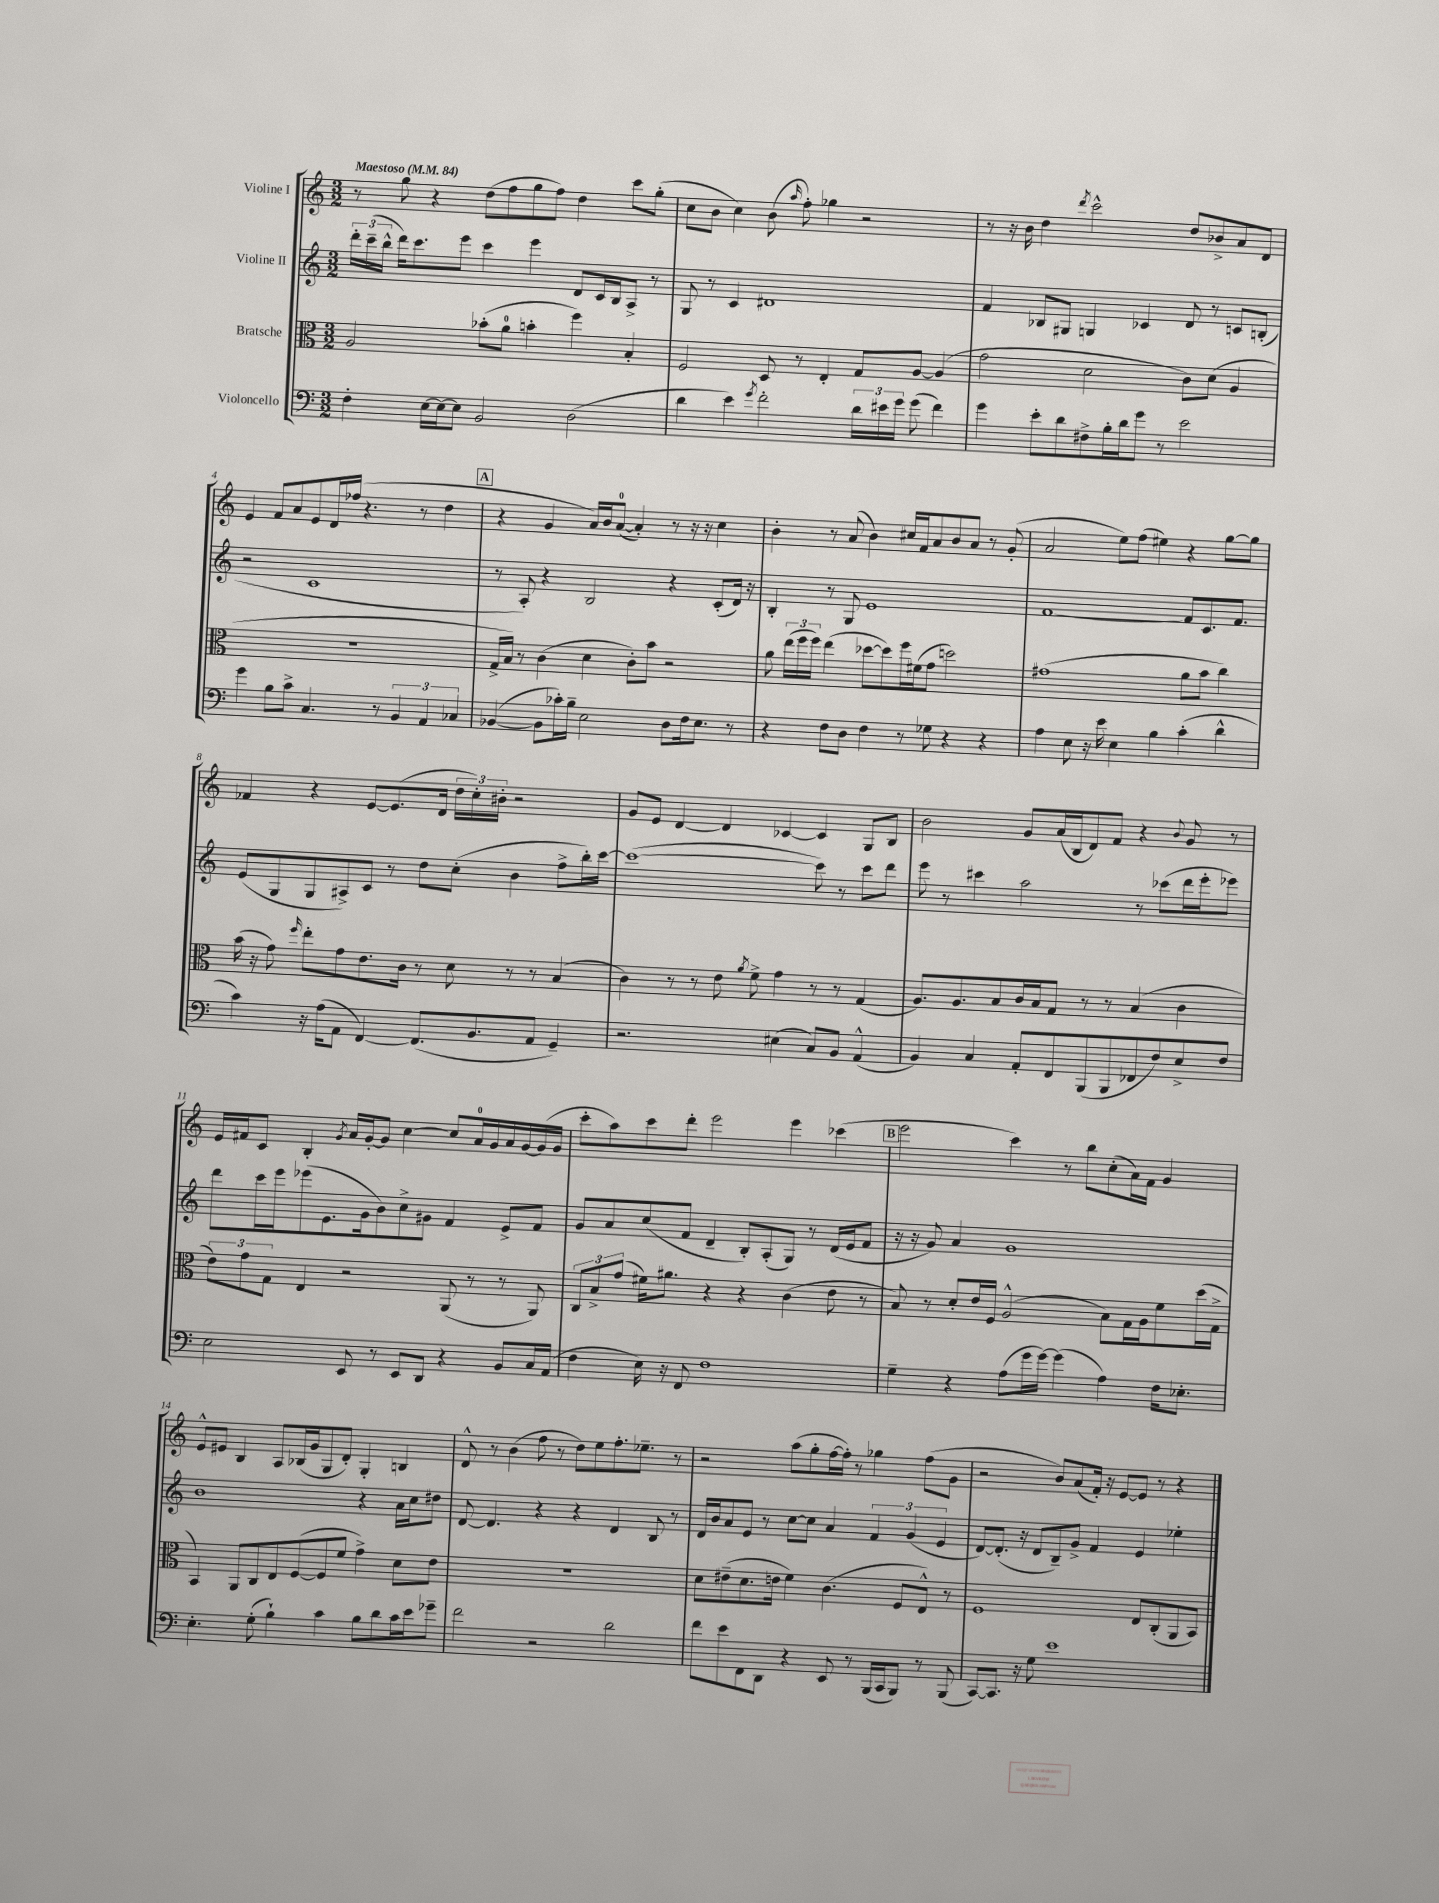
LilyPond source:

<<
\new StaffGroup <<
\new Staff = "s0" \with { instrumentName = "Violine I" } {
    \clef treble \key c \major \numericTimeSignature \time 3/2 \tempo "Maestoso" 4 = 84
    \autoBeamOff r8 g''8 r4 d''8[( f''8 g''8 f''8]) d''4 c'''8[ g''8]-.( |
    c''8[ b'8] c''4) b'8( \grace { a''16 } f''8-.) ges''4 r2 |
    r8 r16 b'16 d''4 \acciaccatura { d'''8 } c'''2-^ d''8[ bes'8-> a'8 d'8] |
    e'4 f'8[ a'8 e'8 d'16 fes''16]( r4. r8 d''4 |
    \mark \markup { \box "A" } r4 g'4 a'16[) b'16 a'8]-0~( a'4-.) r8 r16 r16 c''4 |
    b'4-. r8 a'8( b'4) cis''16[ f'16 a'8 b'8 a'8] r8 g'8-.( |
    a'2 e''8[) f''8]( eis''4) r4 g''8[~ g''8] |
    fes'4 r4 e'8[~ e'8.( d'16] \tuplet 3/2 { d''16[ c''16-.) bis'16]-. } r2 |
    g'8[ e'8] d'4~ d'4 ces'4~ ces'4 g8[ b8] |
    b'2 g'8[ a'16( b16 d'8) f'8] r4 \appoggiatura { b'8 } g'8 r8 |
    e'16[ fis'16 c'8] b4-. \acciaccatura { g'8 } a'16[ g'16~-. g'8] c''4~ c''8[ a'16-0 g'16 a'16 g'16~ g'16( g'16] |
    c'''8[-. a''8) c'''8 d'''8]-. e'''2 e'''4 ces'''4( |
    \mark \markup { \box "B" } e'''2 c'''4) r8 b''8[ c''8-.( a'16) f'16] g'4 |
    e'8[-^ eis'8] b4 a8[ bes16( g'16 g8 d'8]-.) g4-. b4 |
    d'8-^ r8 b'4( f''8 r8 d''8[) e''8 f''8.-. ees''8.]-- r8 |
    r2 a''8[( g''8-. f''16~ f''16]-.) r8 ges''4 f''8[( g'8] |
    r2 b'8[) a'8( f'16]-.) r16 e'8[~ e'8] r8 r4 \bar "|." |
}
\new Staff = "s1" \with { instrumentName = "Violine II" } {
    \clef treble \key c \major \numericTimeSignature \time 3/2
    \autoBeamOff \tuplet 3/2 { d'''16[-. c'''16--( b''16]-^ } d'''16[) c'''8. e'''8] c'''4 e'''4 d'8[ c'16 b16 a8]-> r8 |
    g8 r8 c'4 dis'1 |
    f'4 bes8[ gis8] g4 ces'4 d'8 r8 c'8[ b8]-.( |
    r2 c'1 |
    \mark \markup { \box "A" } r8 a8-.) r4 b2 r4 c'8[-.( d'16]) r16 |
    b4-. r8 g8 e'1 |
    f'1~ f'8[ c'8. f'8.] |
    e'8[( g8 g8 ais8->) c'8] r8 d''8[ c''8]-.( b'4 f''8[-> b''16-.) c'''16]~ |
    c'''1~( c'''8) r8 c'''8[ d'''8] |
    e'''8 r8 cis'''4 a''2 r8 ces'''8[( d'''16 e'''16-. ees'''8]) |
    d'''8[ c'''16 e'''16 ees'''8( e'8. g'16 b'8) c''8-> gis'8] f'4 e'8[-> f'8] |
    g'8[ a'8 c''8( f'8] d'4-- b8[-.) a8-.( g8]) r8 d'16[( e'16 f'8] |
    \mark \markup { \box "B" } r16 r16 g'8) a'4 g'1 |
    b'1 r4 a'16[ c''16 dis''8] |
    d'8~ d'4. r4 r4 d'4 b8 r8 |
    d'16[ b'16 a'8 e'8] r8 c''8[~ c''8] a'4 \tuplet 3/2 { f'4 g'4( e'4 } |
    d'8[~) d'8.]-.( r16 d'8[ b8--) g'8]-> f'4 e'4 ees''4-. \bar "|." |
}
\new Staff = "s2" \with { instrumentName = "Bratsche" } {
    \clef alto \key c \major \numericTimeSignature \time 3/2
    \autoBeamOff a2 bes'8[-.( a'8]-0 b'4-. f''4) b4-. |
    f2 d8 r8 e4-. g8[ a8]~ a4( |
    g'2 d'2 c'8[) d'8]( a4 |
    R1. |
    \mark \markup { \box "A" } g16[-> b16]) r8 c'4( d'4 c'8[-.) b'8] r2 |
    a'8 \tuplet 3/2 { e''16[( f''16 f''16]) } e''4( des''8[~ des''8) f''16 fis'16( g'8] d''2) |
    gis'1( a'8[ b'8] c''4) |
    b'16( r16 g'8) \grace { f''16 } e''8[-. g'8 e'8. c'16] r8 d'8 r8 r8 b4( |
    c'4) r8 r8 e'8 \acciaccatura { a'8 } f'8-> g'4 r8 r8 g4( |
    a8.[) a8. b8 c'16 b16 g8] r8 r8 b4( c'4 |
    \tuplet 3/2 { e'8[) g'8 g8] } e4 r2 a,8( r8 r8 a,8) |
    \tuplet 3/2 { c8[ b8-> g'8]( } fis'16[) ais'8.] r4 r4 c'4( e'8 r8 |
    \mark \markup { \box "B" } b8) r8 d'8[-. e'16 f16] a2-^( b8[) g16 a16 f'8 d''16( g16]-> |
    b,4) a,8[ c8 e8 f8~( f8 f'8] g'4->) d'8[ e'8] |
    R1. |
    d'8[ eis'8--( d'8. e'16] f'4) c'4.( f8[ e8]-^) r8 |
    f1 e8[ c8-.( a,8 b,8]) \bar "|." |
}
\new Staff = "s3" \with { instrumentName = "Violoncello" } {
    \clef bass \key c \major \numericTimeSignature \time 3/2
    \autoBeamOff f4-. e16[~ e16~ e8] b,2 d2( |
    d'4 e'4) \acciaccatura { g'8 } f'2-. \tuplet 3/2 { d'16[ eis'16 g'16] } g'8( f'4) |
    g'4 e'8[-. d'8 fis8-> b16-. d'16 g'8] r8 e'2 |
    g'4 b8[ c'8]-> c4. r8 \tuplet 3/2 { b,4 a,4 ces4 } |
    \mark \markup { \box "A" } bes,4~( bes,8[ ces'16-.) b16]-- e2 d8[ f16 e8.] r8 |
    r4 f8[ d8] f4 r8 ges8 r4 r4 |
    a4 e8 r16 e'16 e4 b4 c'4-.( d'4-^ |
    c'4) r16 a16[( a,8] f,4~) f,8.[( b,8. a,8] g,4--) |
    r2. eis4( c8[) b,8] a,4-^( |
    b,4) c4 a,8[-. f,8 b,,8( b,,8 fes,8 f8) e8-> f8] |
    e2 e,8 r8 e,8[ d,8] r4 b,8[ c16 a,16]( |
    f4 e16) r16 f,8 f1 |
    \mark \markup { \box "B" } g4-- r4 a8[( g'16 g'16]~) g'4( a4) f16[ ees8.]-. |
    e4.-. g8-.( b4-!) c'4 b8[ d'8 c'16 e'16 ges'8]-- |
    f'2 r2 d'2 |
    f'8[ e'8 f,8 d,8] r4 e,8 r8 b,,16[( c,16 b,,8]) r8 b,,8( |
    c,8[~) c,8.] r16 g8 e'1 \bar "|." |
}
>>
>>
